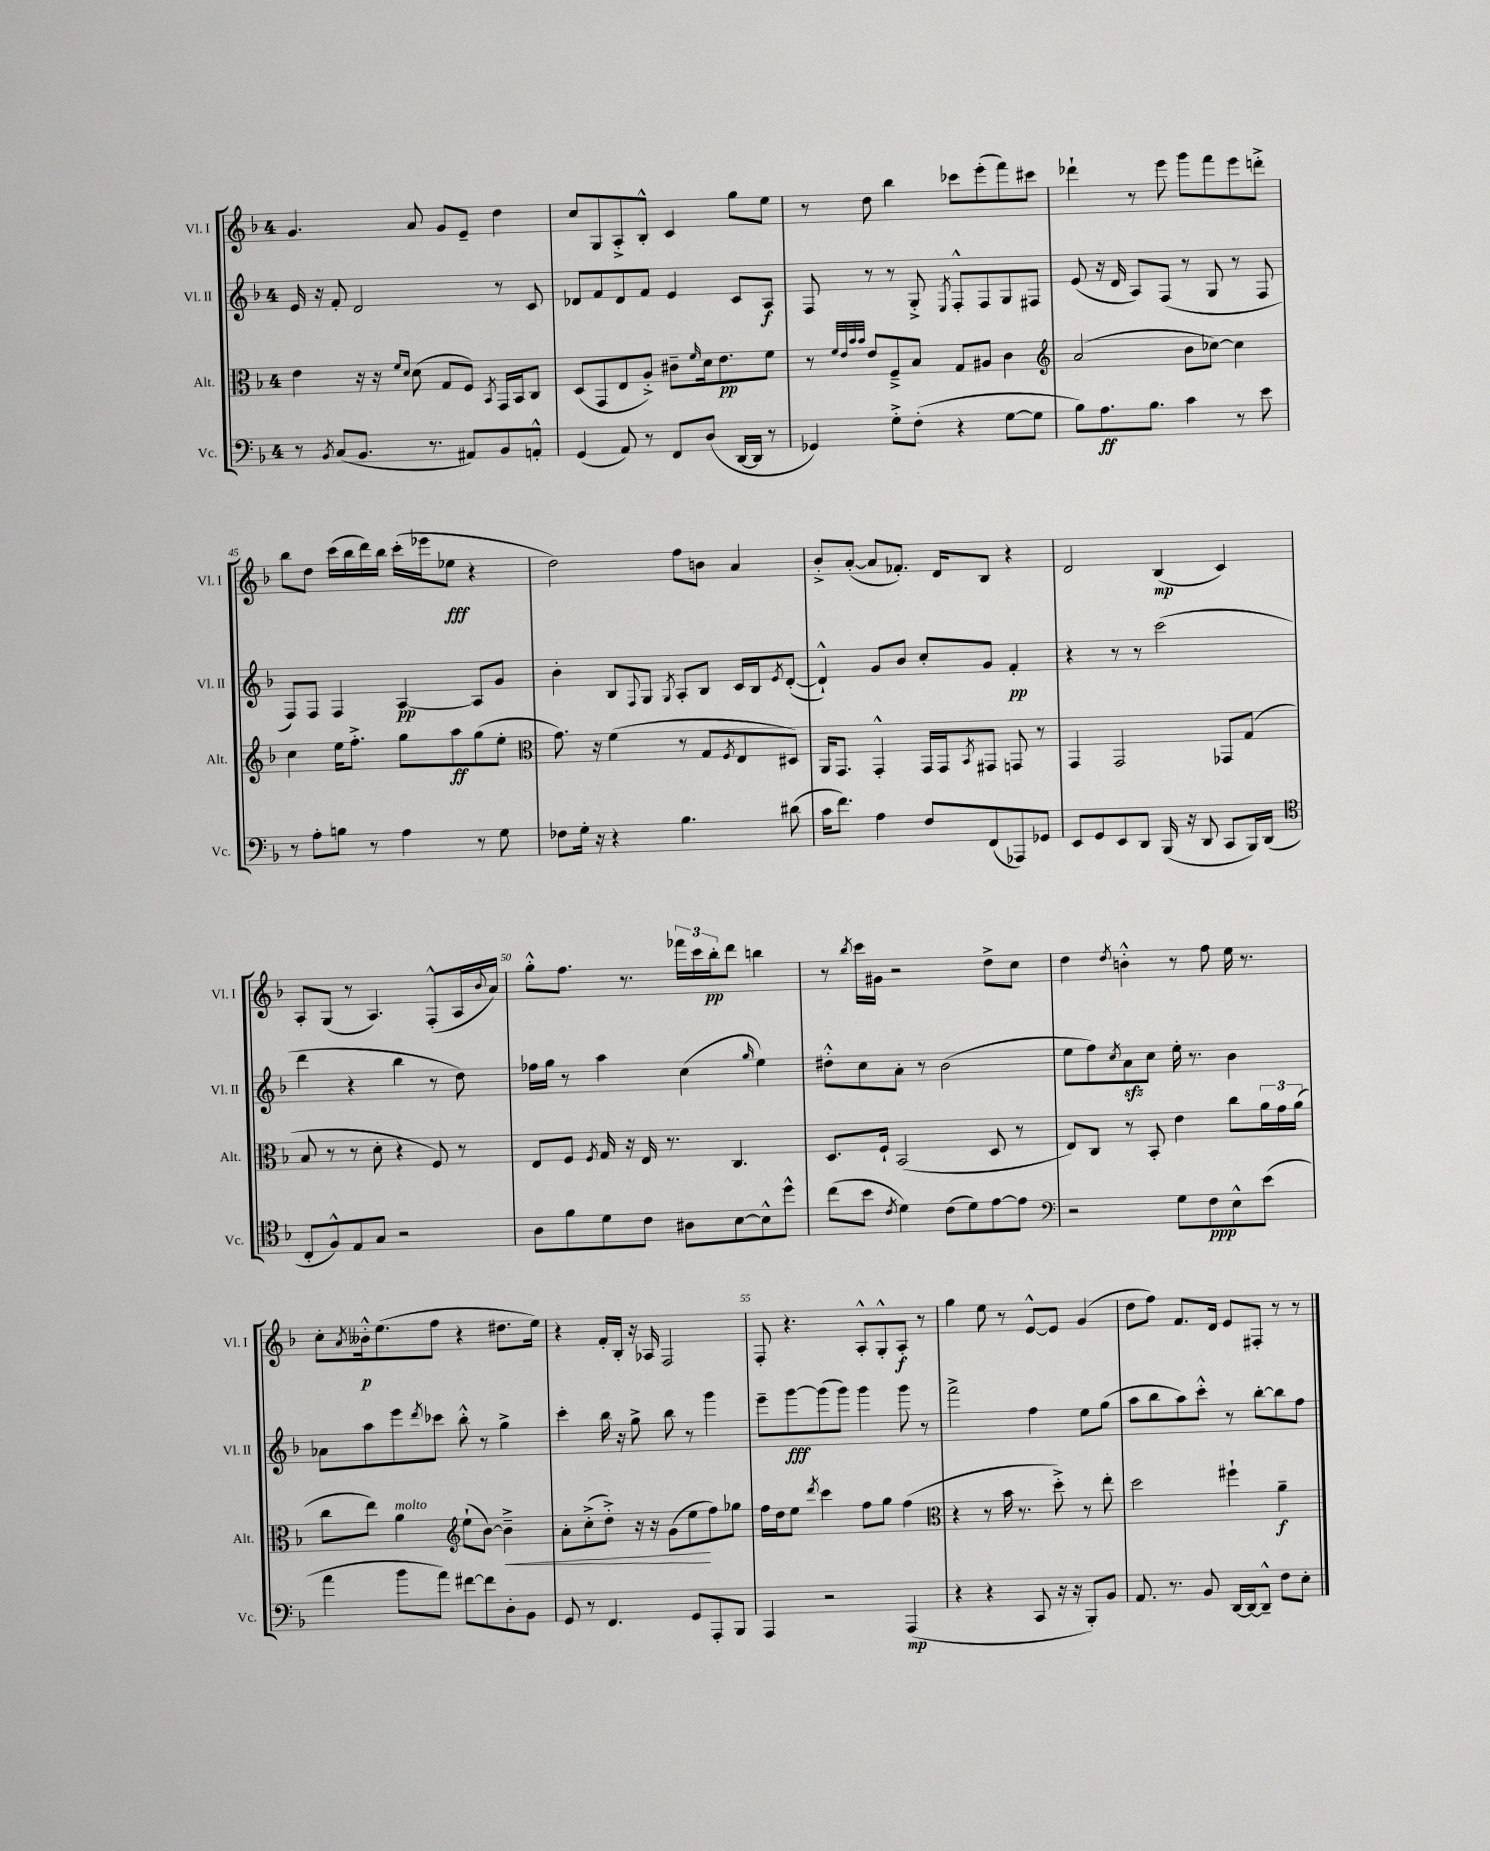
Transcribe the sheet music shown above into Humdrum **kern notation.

**kern	**dynam	**kern	**dynam	**kern	**dynam	**kern	**dynam
*part4	*part4	*part3	*part3	*part2	*part2	*part1	*part1
*staff4	*staff4	*staff3	*staff3	*staff2	*staff2	*staff1	*staff1
*I"Vc.	*	*I"Alt.	*	*I"Vl. II	*	*I"Vl. I	*
*I'Vc.	*	*I'Alt.	*	*I'Vl. II	*	*I'Vl. I	*
*clefF4	*	*clefC3	*	*clefG2	*	*clefG2	*
*k[b-]	*	*k[b-]	*	*k[b-]	*	*k[b-]	*
*M4/4	*	*M4/4	*	*M4/4	*	*M4/4	*
=41	=41	=41	=41	=41	=41	=41	=41
8r	.	4e\	.	16e/	.	4.g/	.
.	.	.	.	16r	.	.	.
8qBB-/	.	.	.	.	.	.	.
(8C/L	.	.	.	8f'/	.	.	.
8.BB-/J	.	16r	.	2d/	.	.	.
.	.	16r	.	.	.	.	.
.	.	16qqf/LL	.	.	.	.	.
.	.	16qqd/JJ	.	.	.	.	.
.	.	(8d\	.	.	.	8a/	.
8.r	.	.	.	.	.	.	.
.	.	8G/L	.	.	.	8g/L	.
8AA#X/L)	.	8F/J)	.	.	.	8e~/J	.
.	.	8qBB-/	.	.	.	.	.
8BB-/	.	16GG/LL	.	8r	.	4dd\	.
.	.	16BB-/J	.	.	.	.	.
8AAn'^^/J	.	8C/J	.	8c/	.	.	.
=42	=42	=42	=42	=42	=42	=42	=42
(4GG/	.	(8D/L	.	8d-X/L	.	8cc/L	.
.	.	8GG/	.	8f/	.	8G/	.
8AA/)	.	8E/	.	8d-/	.	8A'^/	.
8r	.	8A'^/J)	.	8f/J	.	8B-'^^/J	.
8FF/L	.	8c#X~\L	.	4e/	.	4c/	.
.	.	16qqf/	.	.	.	.	.
(8D/J	.	16d\k	.	.	.	.	.
.	.	8.e\	pp	.	.	.	.
[16DD/LL	.	.	.	8c/L	.	8gg\L	.
16DD/JJ]	.	.	.	.	.	.	.
8r	.	8f\J	.	8A/J	f	8ee\J	.
=43	=43	=43	=43	=43	=43	=43	=43
4GG-X/)	.	8r	.	8F/	.	8r	.
.	.	32qqf/LLL	.	.	.	.	.
.	.	32qqe/	.	.	.	.	.
.	.	32qqb-/	.	.	.	.	.
.	.	32qqb-/JJJ	.	.	.	.	.
.	.	8e/L	.	8r	.	8dd\	.
8G'^\L	.	8F~^/	.	8r	.	4bb-\	.
(8F'\J	.	8B-/J	.	8G'^/	.	.	.
.	.	.	.	8qE/	.	.	.
4r	.	8G/L	.	8F'^^/L	.	8ccc-X\L	.
.	.	8A#X/J	.	8F/	.	(8eee'\	.
[8G\L	.	4c\	.	8G/	.	8fff\)	.
8G\J]	.	.	.	8F#X/J	.	8ccc#X\J	.
=44	=44	=44	=44	=44	=44	=44	=44
*	*	*clefG2	*	*	*	*	*
8B-\L)	.	(2a/	.	(8e/	.	4ddd-X`\	.
8.A\	ff	.	.	16r	.	.	.
.	.	.	.	16d/	.	.	.
.	.	.	.	8A/L)	.	8r	.
8.B-\J	.	.	.	.	.	.	.
.	.	.	.	(8F/J	.	8eee\	.
4c\	.	8b-\L	.	8r	.	8ggg\L	.
.	.	[8cc-X\J)	.	8G/	.	8fff\	.
8r	.	4cc-\]	.	8r	.	8eee\	.
8e\	.	.	.	8F/	.	8dddn'^\J	.
!!LO:LB:g=z
=45	=45	=45	=45	=45	=45	=45	=45
8r	.	4cc\	.	8F/L)	.	8bb-\L	.
8A'\L	.	.	.	8F/J	.	8dd\J	.
8Bn\J	.	16ee\KL	.	4F/	.	(16ccc\LL	.
.	.	8.ff'^\J	.	.	.	16bb-\	.
8r	.	.	.	.	.	16ddd\)	.
.	.	.	.	.	.	16bb-\JJ	.
4A\	.	8gg\L	.	[4A/	pp	(16ccc'\LL	.
.	.	.	.	.	.	16eee-X\J	.
.	.	8aa\	ff	.	.	8ee-X\J	fff
8r	.	(8gg\	.	8A/L]	.	4r	.
8G\	.	8ee'\J	.	8g/J	.	.	.
=46	=46	=46	=46	=46	=46	=46	=46
*	*	*clefC3	*	*	*	*	*
8F-X\L	.	8.g\)	.	4b-'\	.	2dd\)	.
16G'\Jk	.	.	.	.	.	.	.
16r	.	16r	.	.	.	.	.
4r	.	(4f\	.	8B-/L	.	.	.
.	.	.	.	8qqF/	.	.	.
.	.	.	.	8G/J	.	.	.
.	.	.	.	8qG/	.	.	.
4.B-\	.	8r	.	8A'/L	.	8ff\L	.
.	.	8G/L	.	8B-/J	.	8bn\J	.
.	.	8qF/	.	.	.	.	.
.	.	8E/	.	16c/LL	.	4a/	.
.	.	.	.	16B-/J	.	.	.
.	.	.	.	8qe/	.	.	.
(8d#X\	.	8D#X/J)	.	([8d'/J	.	.	.
=47	=47	=47	=47	=47	=47	=47	=47
16c\KL	.	16AA/KL	.	4d`^^/])	.	8b-'^/L	.
8.f\J)	.	8.GG/J	.	.	.	.	.
.	.	.	.	.	.	([8a'/J	.
4A\	.	4GG'^^/	.	8g/L	.	8a/L]	.
.	.	.	.	8b-/J	.	8.f-X'/J)	.
8F/L	.	16GG/LL	.	8cc'/L	.	.	.
.	.	16GG/J	.	.	.	16d/KL	.
.	.	8qBB-/	.	.	.	.	.
(8FF/	.	8GG#X/J	.	8g/J	.	8B-/J	.
8AAA-X/)	.	8GGn/	.	4f'/	pp	4r	.
8GG-X/J	.	8r	.	.	.	.	.
=48	=48	=48	=48	=48	=48	=48	=48
8EE/L	.	4GG/	.	4r	.	2d/	.
8GG/	.	.	.	.	.	.	.
8EE/	.	2GG/	.	8r	.	.	.
8DD/J	.	.	.	8r	.	.	.
(16BBB-/	.	.	.	(2ccc\	.	(4B-/	mp
16r	.	.	.	.	.	.	.
8DD/	.	.	.	.	.	.	.
8CC/L	.	8GG-X/L	.	.	.	4c/)	.
16BBB-/L)	.	(8G/J	.	.	.	.	.
(16DD/JJ	.	.	.	.	.	.	.
!!LO:LB:g=z
=49	=49	=49	=49	=49	=49	=49	=49
*clefC4	*	*	*	*	*	*	*
8C'/L	.	8B-/	.	4ddd\	.	8A'/L	.
8F^^/)	.	8r	.	.	.	(8G/J	.
8E/	.	8r	.	4r	.	8r	.
8G/J	.	8d'\	.	.	.	4.A/)	.
2r	.	4r	.	4bb-\	.	.	.
.	.	8F/)	.	8r	.	(8F'^^/L	.
.	.	8r	.	8dd\)	.	16A/L	.
.	.	.	.	.	.	8qqb-/	.
.	.	.	.	.	.	16a/JJ)	.
=50	=50	=50	=50	=50	=50	=50	=50
8A\L	.	8E/L	.	16ff-X\LL	.	8gg'^^\L	.
.	.	.	.	16gg\JJ	.	.	.
8f\	.	8F/J	.	8r	.	8.ff\J	.
.	.	8qF/	.	.	.	.	.
8d\	.	16G/	.	4aa\	.	.	.
.	.	16r	.	.	.	8.r	.
8c\J	.	16E/	.	.	.	.	.
.	.	8.r	.	.	.	.	.
8A#X\L	.	.	.	(4cc\	.	24fff-X\LL	.
.	.	.	.	.	.	24ccc\	.
.	.	.	.	.	.	24bb-'\J	pp
[8B-\	.	4.C/	.	.	.	8ddd\J	.
.	.	.	.	16qqgg/	.	.	.
8B-^^\]	.	.	.	4ee\)	.	4bbn\	.
8dd^^\J	.	.	.	.	.	.	.
=51	=51	=51	=51	=51	=51	=51	=51
(8cc\L	.	8.D/L	.	8dd#X'^^\L	.	8r	.
.	.	.	.	.	.	8qbb-/	.
8b-\J	.	.	.	8cc\	.	16ccc\LL	.
.	.	16F`/Jk	.	.	.	16g#X\JJ	.
8qc/	.	.	.	.	.	.	.
4d\)	.	(2BB-/	.	8a'\J	.	2r	.
.	.	.	.	8r	.	.	.
(8c\L	.	.	.	(2b-\	.	.	.
8d\)	.	.	.	.	.	.	.
[8e\	.	8D/	.	.	.	8dd^\L	.
8e\J]	.	8r	.	.	.	8cc\J	.
=52	=52	=52	=52	=52	=52	=52	=52
*clefF4	*	*	*	*	*	*	*
2r	.	8E/L)	.	8ee\L	.	4dd\	.
.	.	8C/J	.	8ff\)	.	.	.
.	.	.	.	8qcc/	.	8qdd/	.
.	.	8r	.	8azz\	.	4bn'^^\	.
.	.	8BB-'/	.	8cc\J	.	.	.
8G\L	.	4e\	.	16ee'\	.	8r	.
.	.	.	.	8.r	.	.	.
8F\	ppp	.	.	.	.	8ff\	.
8E^^\	.	8cc\L	.	4b-\	.	16ee\	.
.	.	.	.	.	.	8.r	.
(8e\J	.	24a\L	.	.	.	.	.
.	.	24g\	.	.	.	.	.
.	.	(24a\JJ	.	.	.	.	.
!!LO:LB:g=z
=53	=53	=53	=53	=53	=53	=53	=53
4a\	.	8cc\L	.	8a-X\L	.	8cc'\L	.
.	.	.	.	.	.	8qa/	.
.	.	8ee\J)	.	8aa\	.	16b--X'^^\k	p
.	.	.	.	.	.	(8.ee\	.
!	!	!LO:TX:a:i:t=molto	!	!	!	!	!
8b-\L	.	4a\	.	8eee\	.	.	.
.	.	.	.	8qddd/	.	.	.
8a\J)	.	.	.	8ccc-X\J	.	8ff\J	.
*	*	*clefG2	*	*	*	*	*
[8f#X\L	.	(8ee`\L	.	8bb-'^^\	.	4r	.
8f#\]	.	[8b-\J)	.	8r	.	.	.
!	!	!	!LO:HP:b	!	!	!	!
8D'\	.	4b-~^\]	<	4gg^\	.	8.dd#X\L	.
8BB-\J	.	.	.	.	.	.	.
.	.	.	.	.	.	16ee\Jk)	.
=54	=54	=54	=54	=54	=54	=54	=54
8GG/	.	8a'\L	.	4ccc'\	.	4r	.
8r	.	(8cc'^\	.	.	.	.	.
4.FF/	.	8dd'^\J)	.	16bb-\	.	16f'/LL	.
.	.	.	.	16r	.	16B-'/JJ	.
.	.	16r	.	8gg^\	.	16r	.
.	.	16r	.	.	.	16A-X/	.
.	.	(8g\L	.	8bb-\	.	2F/	.
8GG/L	.	8ee\	.	8r	.	.	.
8AAA'/	.	8ff\)	[	4ggg\	.	.	.
8BBB-/J	.	8gg-X\J	.	.	.	.	.
=55	=55	=55	=55	=55	=55	=55	=55
4AAA/	.	16ff\LL	.	8eee~\L	.	8F'/	.
.	.	16dd\J	.	.	.	.	.
.	.	8ee\J	.	[8ggg\	fff	4.r	.
.	.	8qddd/	.	.	.	.	.
2r	.	4ccc\	.	(8ggg\]	.	.	.
.	.	.	.	8ggg\J)	.	.	.
.	.	8ff\L	.	4ggg\	.	8A'^^/L	.
.	.	8gg\J	.	.	.	8G'^^/	.
(4AAA/	mp	(4ff\	.	8ggg\	.	8A'/J	f
.	.	.	.	8r	.	8r	.
=56	=56	=56	=56	=56	=56	=56	=56
*	*	*clefC3	*	*	*	*	*
4r	.	4r	.	2fff^\	.	4gg\	.
4r	.	8r	.	.	.	8ee\	.
.	.	16b-\	.	.	.	8r	.
.	.	8.r	.	.	.	.	.
8CC/	.	.	.	4ff\	.	[8e^^/L	.
16r	.	8dd'^\)	.	.	.	8e/J]	.
16r	.	.	.	.	.	.	.
8BBB-'/L)	.	8r	.	8ee\L	.	(4g/	.
8BB-/J	.	8ee'\	.	(8gg\J	.	.	.
=57	=57	=57	=57	=57	=57	=57	=57
8.AA/	.	2dd\	.	8aa\L	.	8dd\L	.
.	.	.	.	8bb-\	.	8ff\J)	.
8.r	.	.	.	.	.	.	.
.	.	.	.	8aa\)	.	8.f/L	.
8BB-/	.	.	.	8ccc'^^\J	.	.	.
.	.	.	.	.	.	16d/Jk	.
[16DD/LL	.	4ff#X`\	.	8r	.	8e/L	.
16DD/J_	.	.	.	.	.	.	.
8DD~^^/J]	.	.	.	[8bb-'\L	.	8F#X'/J	.
8F\L	.	4a~\	f	8bb-\]	.	8r	.
8E'\J	.	.	.	8ff\J	.	8r	.
==	==	==	==	==	==	==	==
*-	*-	*-	*-	*-	*-	*-	*-
